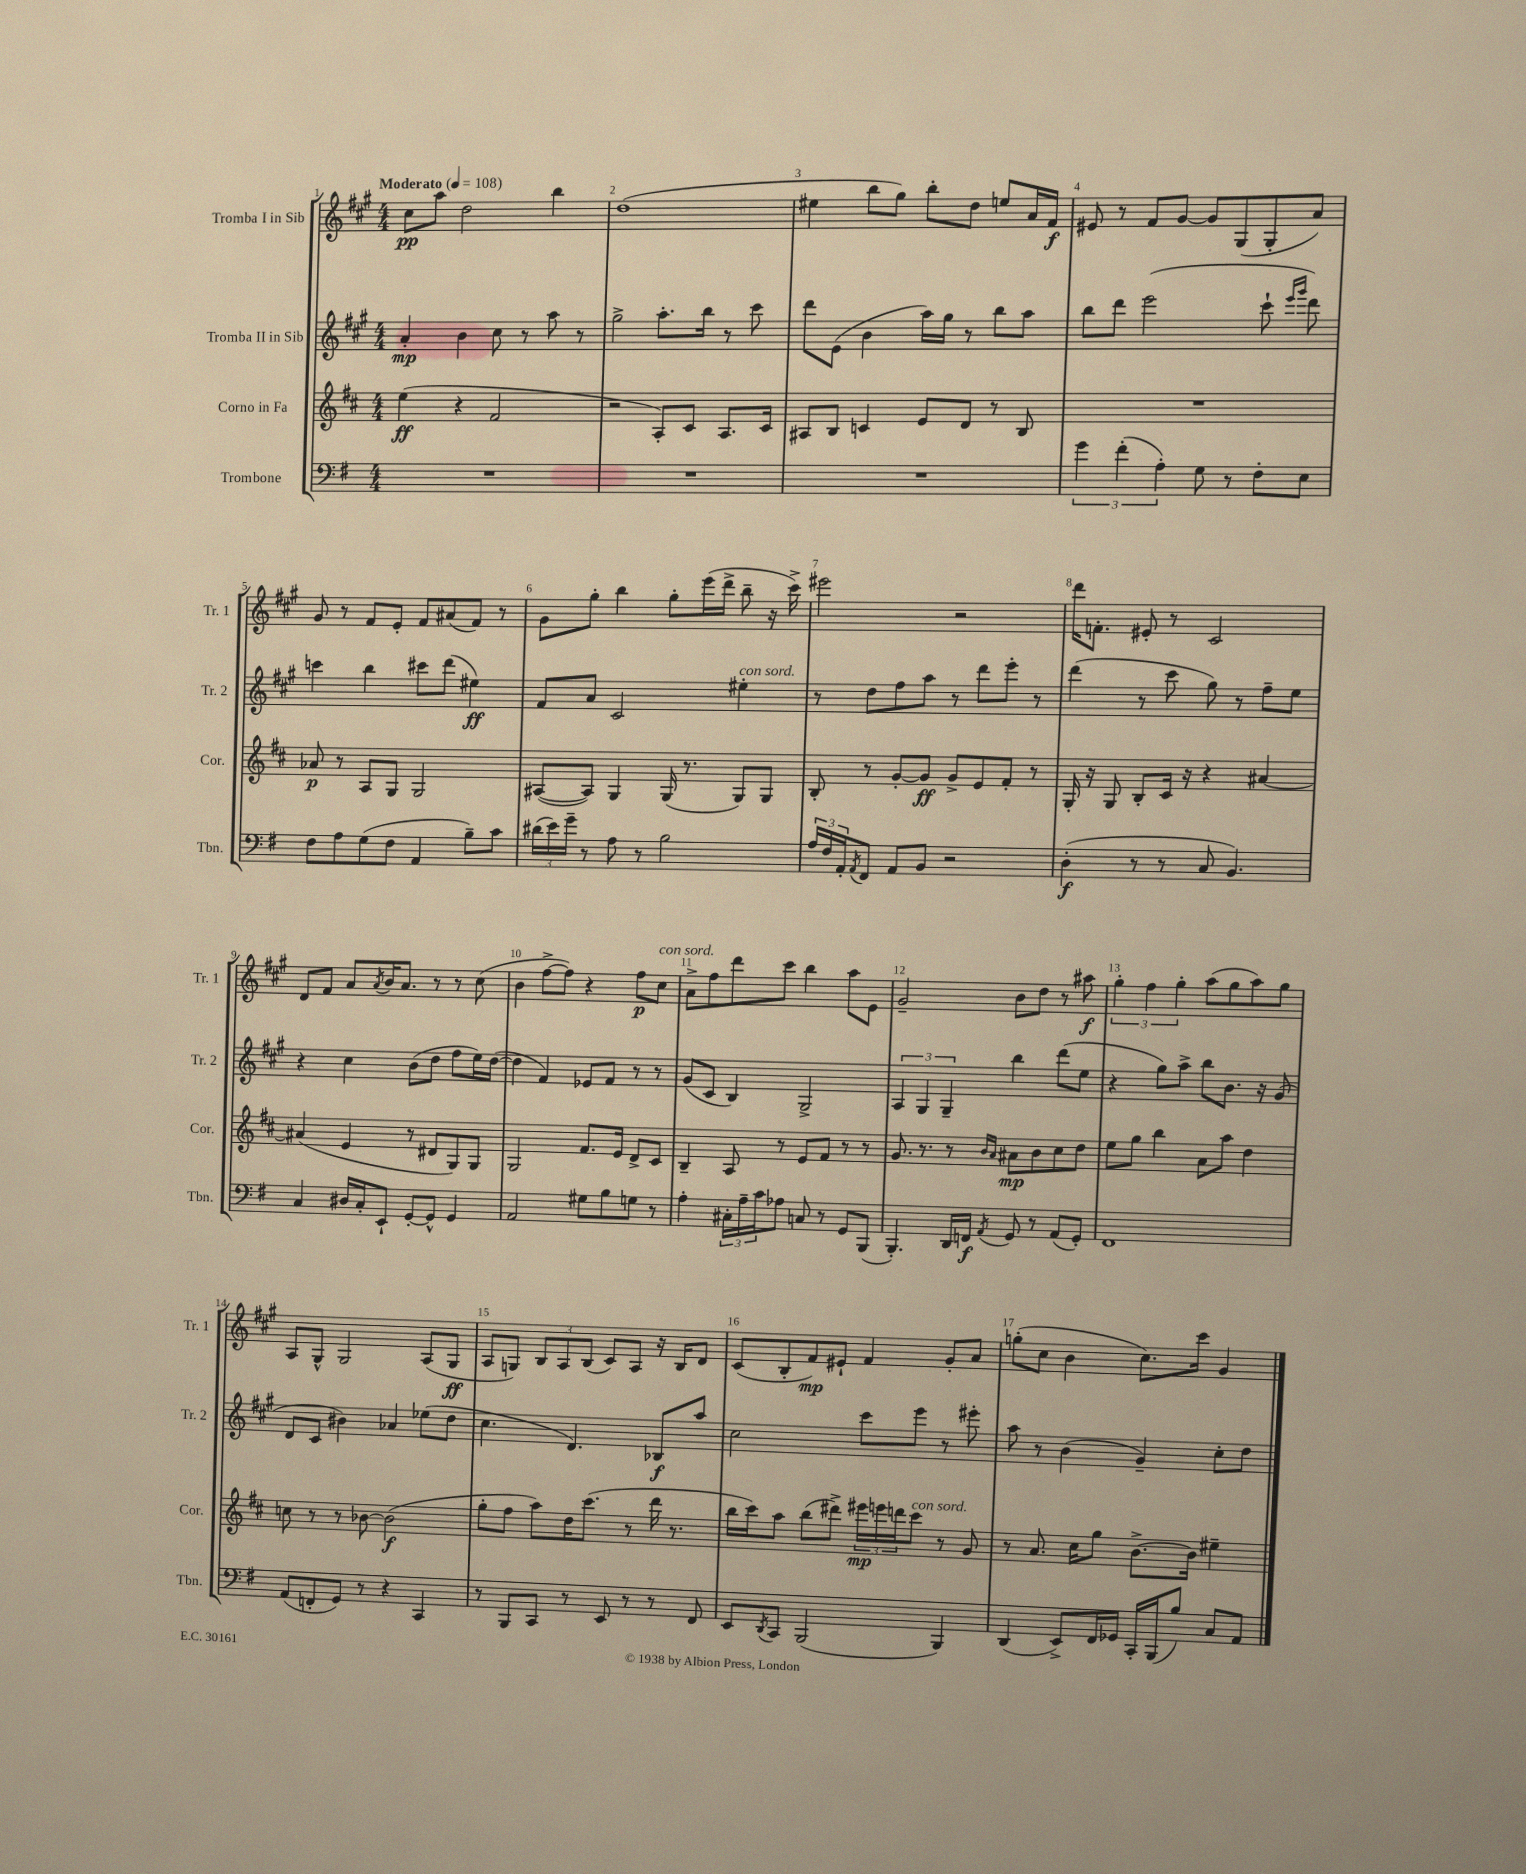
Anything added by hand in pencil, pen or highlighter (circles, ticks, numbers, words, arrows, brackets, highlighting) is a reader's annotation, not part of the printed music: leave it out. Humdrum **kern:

**kern	**dynam	**kern	**dynam	**kern	**dynam	**kern	**dynam
*part4	*part4	*part3	*part3	*part2	*part2	*part1	*part1
*staff4	*staff4	*staff3	*staff3	*staff2	*staff2	*staff1	*staff1
*I"Trombone	*	*I"Corno in Fa	*	*I"Tromba II in Sib	*	*I"Tromba I in Sib	*
*I'Tbn.	*	*I'Cor.	*	*I'Tr. 2	*	*I'Tr. 1	*
*clefF4	*	*clefG2	*	*clefG2	*	*clefG2	*
*k[f#]	*	*k[f#c#]	*	*k[f#c#g#]	*	*k[f#c#g#]	*
*M4/4	*	*M4/4	*	*M4/4	*	*M4/4	*
*MM108	*	*MM108	*	*MM108	*	*MM108	*
=1	=1	=1	=1	=1	=1	=1	=1
!	!	!	!	!	!	!LO:TX:a:B:t=Moderato	!
1r	.	(4ee\	ff	4a'/	mp	8cc#\L	pp
.	.	.	.	.	.	8aa\J	.
.	.	4r	.	4b\	.	2dd\	.
.	.	2f#/	.	8cc#\	.	.	.
.	.	.	.	8r	.	.	.
.	.	.	.	8aa\	.	4bb\	.
.	.	.	.	8r	.	.	.
=2	=2	=2	=2	=2	=2	=2	=2
1r	.	2r	.	2gg#^\	.	(1dd	.
.	.	8A'/L)	.	8.aa'\L	.	.	.
.	.	8c#/J	.	.	.	.	.
.	.	.	.	16bb\Jk	.	.	.
.	.	8.A/L	.	8r	.	.	.
.	.	.	.	8ccc#\	.	.	.
.	.	16c#/Jk	.	.	.	.	.
=3	=3	=3	=3	=3	=3	=3	=3
1r	.	8A#X/L	.	8ddd\L	.	4ee#X\	.
.	.	8B/J	.	(8e\J	.	.	.
.	.	4cn/	.	4b\	.	8bb\L	.
.	.	.	.	.	.	8gg#\J)	.
.	.	8e/L	.	16aa\LL)	.	8bb'\L	.
.	.	.	.	16gg#\JJ	.	.	.
.	.	8d/J	.	8r	.	8dd\J	.
.	.	8r	.	8bb\L	.	8een/L	.
.	.	8B/	.	8aa\J	.	16a/L	.
.	.	.	.	.	.	16f#/JJ	f
=4	=4	=4	=4	=4	=4	=4	=4
6g\	.	1r	.	8bb\L	.	8e#X/	.
.	.	.	.	8ddd\J	.	8r	.
(6f#'\	.	.	.	.	.	.	.
.	.	.	.	(2eee\	.	8f#/L	.
6A'\)	.	.	.	.	.	.	.
.	.	.	.	.	.	[8g#/J	.
8G\	.	.	.	.	.	8g#/L]	.
8r	.	.	.	.	.	(8G#/	.
8F#'\L	.	.	.	8ccc#`\	.	8G#'/	.
.	.	.	.	16qqeee/LL	.	.	.
.	.	.	.	16qqggg#/JJ	.	.	.
8E\J	.	.	.	8ddd\)	.	8a/J)	.
!!LO:LB:g=z
=5	=5	=5	=5	=5	=5	=5	=5
8F#\L	.	8a-X/	p	4cccn\	.	8g#/	.
8A\	.	8r	.	.	.	8r	.
(8G\	.	8A/L	.	4bb\	.	8f#/L	.
8F#\J	.	8G/J	.	.	.	8e'/J	.
4AA/	.	2G/	.	8ccc#X\L	.	8f#/L	.
.	.	.	.	(8ddd\J	.	(8a#X/	.
8B~\L)	.	.	.	4ee#X\)	ff	8f#/J)	.
8c\J	.	.	.	.	.	8r	.
=6	=6	=6	=6	=6	=6	=6	=6
(24d#X\LL	.	([8A#X/L	.	8f#/L	.	8g#\L	.
24e\)	.	.	.	.	.	.	.
24g~\JJ	.	.	.	.	.	.	.
8r	.	8A#/J])	.	8a/J	.	8gg#'\J	.
8A\	.	4G/	.	2c#/	.	4bb\	.
8r	.	.	.	.	.	.	.
2B\	.	(16G/	.	.	.	8gg#'\L	.
.	.	8.r	.	.	.	.	.
.	.	.	.	.	.	(16eee\L	.
.	.	.	.	.	.	16ddd^\JJ	.
!	!	!	!	!LO:TX:a:i:t=con sord.	!	!	!
.	.	8G/L)	.	4ee#X'\	.	8bb~\	.
.	.	8G/J	.	.	.	16r	.
.	.	.	.	.	.	16ccc#^\)	.
=7	=7	=7	=7	=7	=7	=7	=7
24A/LL	.	8B'/	.	8r	.	2eee#X\	.
24F#/	.	.	.	.	.	.	.
24AA'/J	.	.	.	.	.	.	.
8qAA/	.	.	.	.	.	.	.
8FF#/J	.	8r	.	8dd\L	.	.	.
8AA/L	.	[8g'/L	.	8ff#\	.	.	.
8BB/J	.	8g/J]	ff	8aa\J	.	.	.
2r	.	8g^/L	.	8r	.	2r	.
.	.	8e/	.	8ddd\L	.	.	.
.	.	8f#'/J	.	8eee'\J	.	.	.
.	.	8r	.	8r	.	.	.
=8	=8	=8	=8	=8	=8	=8	=8
(4D'\	f	16G'/	.	(4ddd\	.	16ddd\KL	.
.	.	16r	.	.	.	8.fn'\J	.
.	.	8G/	.	.	.	.	.
8r	.	8B'/L	.	8r	.	8e#X'/	.
8r	.	16c#/Jk	.	8ccc#\	.	8r	.
.	.	16r	.	.	.	.	.
8C/	.	4r	.	8gg#\)	.	2c#/	.
4.BB/)	.	.	.	8r	.	.	.
.	.	[4a#X/	.	8ff#~\L	.	.	.
.	.	.	.	8ee\J	.	.	.
!!LO:LB:g=z
=9	=9	=9	=9	=9	=9	=9	=9
4C/	.	(4a#X/]	.	4r	.	8d/L	.
.	.	.	.	.	.	8f#/J	.
16D#X/LL	.	4e/	.	4cc#\	.	8a/L	.
16C'/J	.	.	.	.	.	.	.
.	.	.	.	.	.	8qa/	.
8EE`/J	.	.	.	.	.	16b/K	.
.	.	.	.	.	.	8.a/J	.
[8GG'/L	.	8r	.	(8b\L	.	.	.
8GG^^/J]	.	8d#X/L	.	8dd\J	.	8r	.
4GG/	.	8G/)	.	8ff#\L	.	8r	.
.	.	8G/J	.	16ee\L)	.	(8cc#\	.
.	.	.	.	([16dd\JJ	.	.	.
=10	=10	=10	=10	=10	=10	=10	=10
2AA/	.	2G/	.	4dd\]	.	4b\	.
.	.	.	.	4f#/)	.	[8ff#^\L	.
.	.	.	.	.	.	8ff#\J])	.
8G#X\L	.	8.f#/L	.	8e-X/L	.	4r	.
8B\	.	.	.	8f#/J	.	.	.
.	.	16e/Jk	.	.	.	.	.
8Gn\J	.	8d^/L	.	8r	.	8ff#\L	p
!	!	!	!	!	!	!LO:TX:a:i:t=con sord.	!
8r	.	8c#/J	.	8r	.	8cc#\J	.
=11	=11	=11	=11	=11	=11	=11	=11
4A'\	.	4B~/	.	(8g#/L	.	8a^\L	.
.	.	.	.	8c#/J	.	8ff#\	.
24C#X'\LL	.	8A/	.	4B/)	.	8ddd\	.
24A~\	.	.	.	.	.	.	.
24c\J	.	.	.	.	.	.	.
8A-X\J	.	8r	.	.	.	8ccc#\J	.
8Cn/	.	8e/L	.	2G#^/	.	4bb\	.
8r	.	8f#/J	.	.	.	.	.
8GG/L	.	8r	.	.	.	8aa\L	.
(8BBB/J	.	8r	.	.	.	8e\J	.
=12	=12	=12	=12	=12	=12	=12	=12
4.BBB'/)	.	8.g/	.	6A/	.	2g#~/	.
.	.	.	.	6G#/	.	.	.
.	.	8.r	.	.	.	.	.
.	.	.	.	6G#~/	.	.	.
16DD/LL	.	8r	.	.	.	.	.
16FFn/JJ	f	.	.	.	.	.	.
.	.	16qqb/LL	.	.	.	.	.
8qAA/	.	16qqa/JJ	.	.	.	.	.
8GG/	.	8a#X\L	mp	4bb\	.	8b\L	.
8r	.	8b\	.	.	.	8dd\J	.
(8AA/L	.	8cc#\	.	(8ddd\L	.	8r	.
8GG'/J)	.	8dd\J	.	8ee\J	.	8aa#X\	f
=13	=13	=13	=13	=13	=13	=13	=13
1FF#	.	8ee\L	.	4r	.	6gg#'\	.
.	.	8gg\J	.	.	.	.	.
.	.	.	.	.	.	6ff#\	.
.	.	4bb\	.	8gg#\L)	.	.	.
.	.	.	.	.	.	6gg#'\	.
.	.	.	.	8aa^\J	.	.	.
.	.	8a\L	.	8bb\L	.	(8aa\L	.
.	.	8aa\J	.	8.b\J	.	8gg#\	.
.	.	4dd\	.	.	.	8aa\)	.
.	.	.	.	16r	.	.	.
.	.	.	.	(8g#/	.	8gg#\J	.
!!LO:LB:g=z
=14	=14	=14	=14	=14	=14	=14	=14
(8AA/L	.	8ccn\	.	8d/L	.	8A/L	.
8FFn'/	.	8r	.	8c#/J	.	8G#^^/J	.
8GG/J)	.	8r	.	4b#X\)	.	2G#/	.
8r	.	[8b-X\	.	.	.	.	.
4r	.	(2b-\]	f	4a-X/	.	.	.
4CC/	.	.	.	(8ee-X\L	.	(8A/L	.
.	.	.	.	8dd\J	.	8G#/J	ff
=15	=15	=15	=15	=15	=15	=15	=15
8r	.	8gg'\L	.	4.cc#\	.	8A/L	.
8BBB/L	.	8ff#\J	.	.	.	8Gn/J)	.
8CC/J	.	8aa\L)	.	.	.	12B/L	.
.	.	.	.	.	.	12A/	.
8r	.	16dd\K	.	4.d/)	.	.	.
.	.	.	.	.	.	(12B/J	.
.	.	(8.ccc#\J	.	.	.	.	.
8EE/	.	.	.	.	.	8c#/L)	.
8r	.	8r	.	.	.	8A/J	.
8r	.	16ddd\	.	8B-X/L	f	16r	.
.	.	8.r	.	.	.	16B/KL	.
8FF#/	.	.	.	8aa/J	.	8d/J	.
=16	=16	=16	=16	=16	=16	=16	=16
8EE/L	.	16bb\LL	.	2cc#\	.	(8c#/L	.
.	.	16ccc#\J)	.	.	.	.	.
8qDD/	.	.	.	.	.	.	.
8CC/J	.	8aa\J	.	.	.	8B'/	.
(2BBB/	.	(8bb\L	.	.	.	8f#/)	mp
.	.	8ddd#X^\J)	.	.	.	8e#X`/J	.
.	.	24eee#X\LL	mp	8ccc#\L	.	4f#/	.
.	.	24eeen\	.	.	.	.	.
.	.	24dddn\J	.	.	.	.	.
!	!	!LO:TX:a:i:t=con sord.	!	!	!	!	!
.	.	8ccc#\J	.	8eee\J	.	.	.
4BBB/)	.	8r	.	8r	.	8g#'/L	.
.	.	8g/	.	8eee#X'\	.	8a/J	.
=17	=17	=17	=17	=17	=17	=17	=17
(4DD/	.	8r	.	8aa\	.	(8ggn'\L	.
.	.	8.a/	.	8r	.	8cc#\J	.
8EE^/L)	.	.	.	(4b\	.	4b\	.
.	.	16cc#\KL	.	.	.	.	.
16FF#/L	.	8gg\J	.	.	.	.	.
16GG-X/JJ	.	.	.	.	.	.	.
16CC'/LL	.	[8.b^\L	.	4g#~/)	.	8.cc#\L)	.
(16BBB/J	.	.	.	.	.	.	.
8B/J)	.	.	.	.	.	.	.
.	.	16b\Jk]	.	.	.	16ccc#\Jk	.
8C/L	.	4ee#X~\	.	8cc#'\L	.	4g#/	.
8AA/J	.	.	.	8dd\J	.	.	.
==	==	==	==	==	==	==	==
*-	*-	*-	*-	*-	*-	*-	*-
